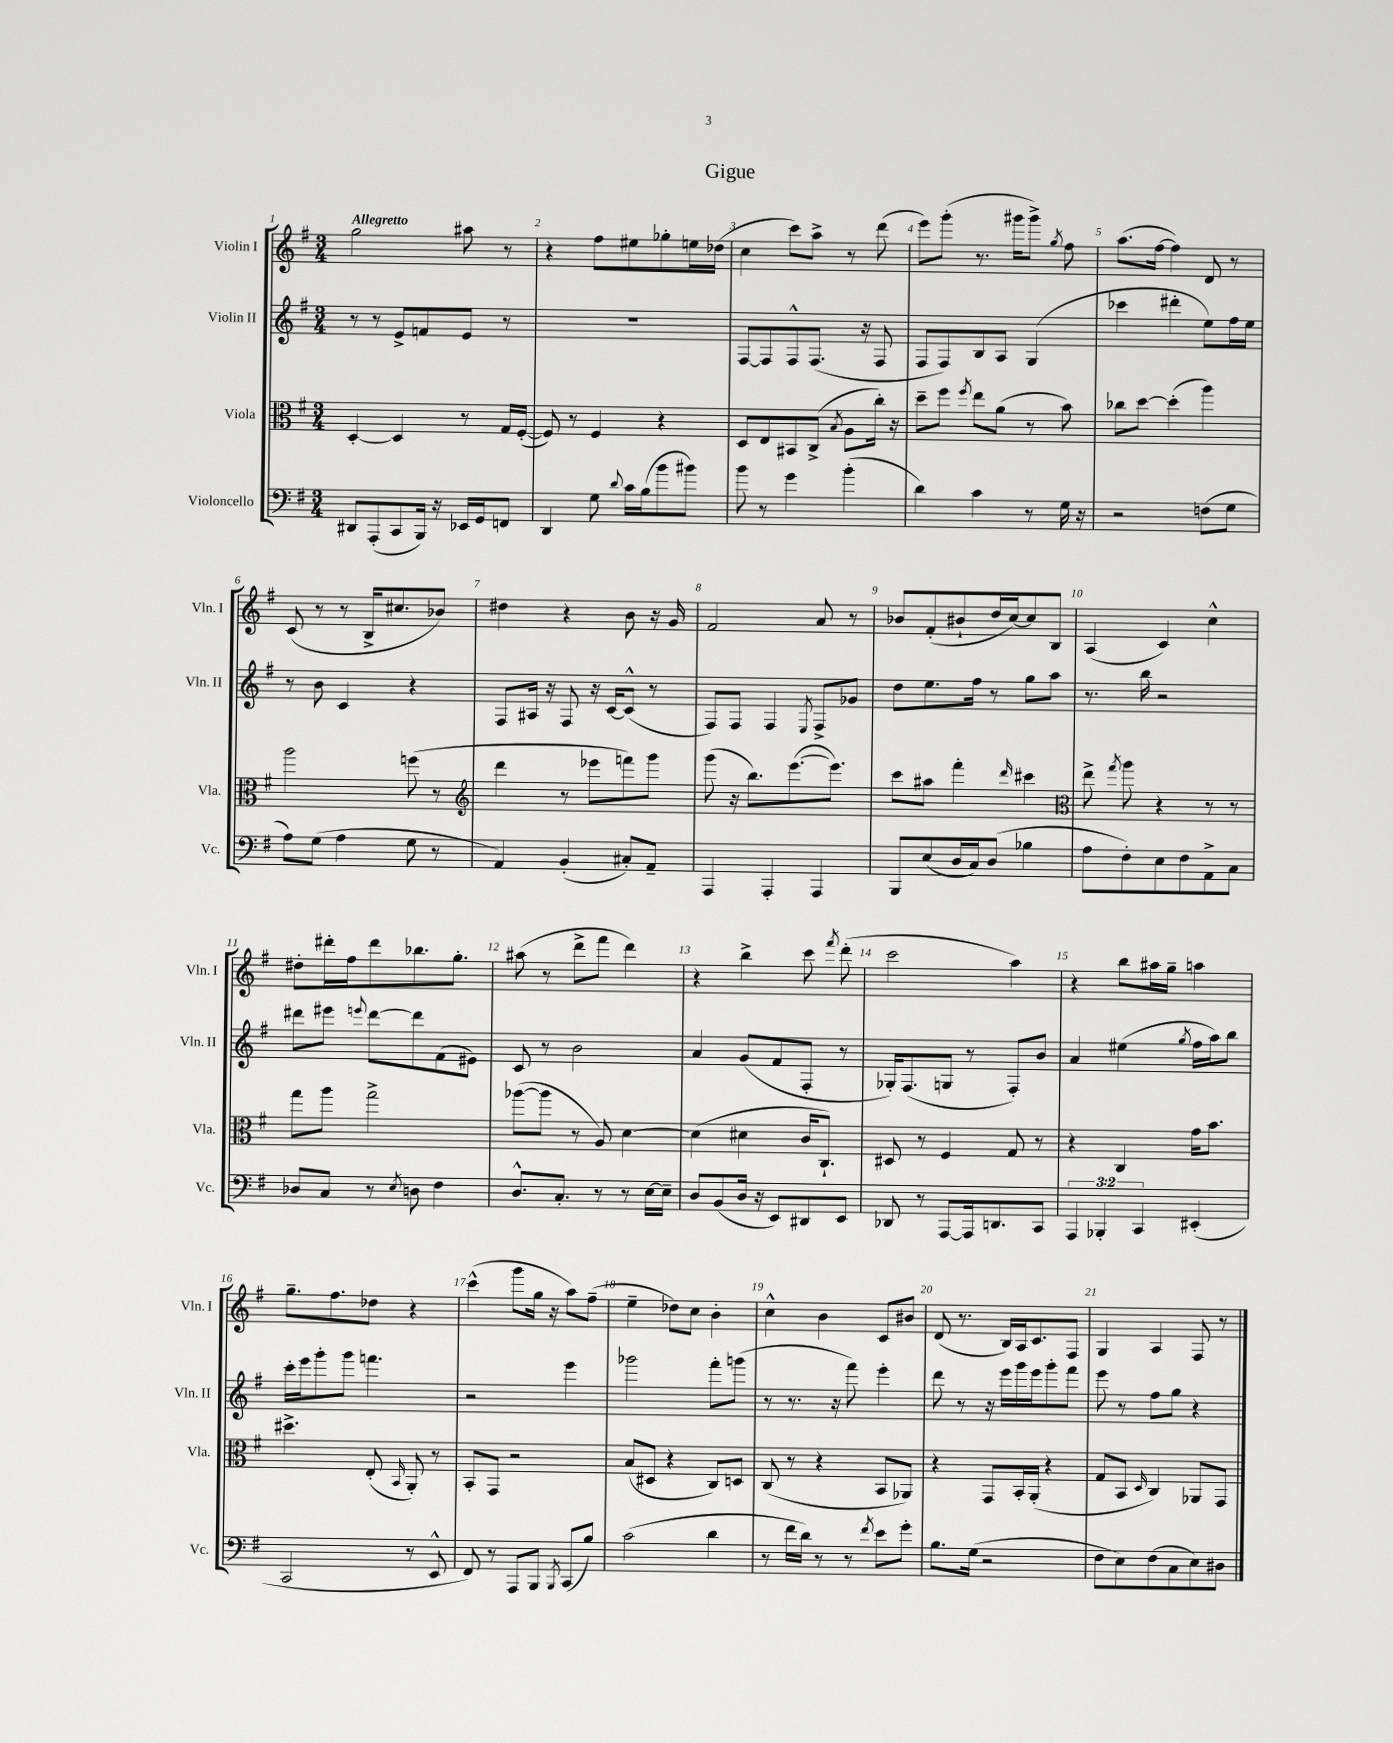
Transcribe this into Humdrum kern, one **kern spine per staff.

**kern	**kern	**kern	**kern
*staff4	*staff3	*staff2	*staff1
*clefF4	*clefC3	*clefG2	*clefG2
*k[f#]	*k[f#]	*k[f#]	*k[f#]
*M3/4	*M3/4	*M3/4	*M3/4
8DD#/L	[4D'/	8r	2gg\
(8AAA'/	.	8r	.
8CC/	4D/]	8e^/L	.
16BBB/Jk)	.	8f/	.
16r	.	.	.
16EE-/LL	8r	8e/J	8aa#\
16GG/J	.	.	.
8FF/J	16G/LL	8r	8r
.	([16F#'/JJ	.	.
=	=	=	=
4DD/	8F#/])	2.r	4r
.	8r	.	.
8G\	4F#/	.	8ff#\L
8qqd/	.	.	.
16c\LL	.	.	8ee#\
(16B\J	.	.	.
8b\	4r	.	8gg-'\
8b#\J)	.	.	16ee\L
.	.	.	(16dd-\JJ
=	=	=	=
8b\	8D/L	[8F#/L	4cc\
8r	8E/	8F#/]	.
4g\	8BB#/	8F#^^/	8ccc\L)
.	(8C^/J	(8.F#/J	8aa^\J
.	8qB/	.	.
(4b'\	8A\L	.	8r
.	.	16r	.
.	16cc'\Jk)	8F#/	(8ddd\
.	16r	.	.
=	=	=	=
4d\)	8dd~\L	8F#/L	8eee\L)
.	8ff#\J	8F#/)	(8ggg'\J
.	8qff#/	.	.
4c\	8ee\L	8B/	8.r
.	(8a\J	8A/J	.
.	.	.	16ggg#\LK
8r	8r	(4G/	8ggg#^\J)
.	.	.	8qgg/
16G\	8b\)	.	8ff#\
16r	.	.	.
=	=	=	=
2r	8cc-\L	4ccc-\	(8.aa\L
.	[8dd\J	.	.
.	.	.	[16ff#\Jk
.	(4dd'\]	4ddd#'\	4ff#\])
(8F\L	4aa\)	8ee\L)	8d/
8G\J	.	16ff#\L	8r
.	.	16ee\JJ	.
=	=	=	=
8A\L)	2aa\	8r	(8c/
(8G\J	.	8b\	8r
4A\	.	4c/	8r
.	.	.	16B^/LK
.	.	.	8.cc#/
8G\	(8ff\	4r	.
8r	8r	.	8b-/J)
=	=	=	=
*	*clefG2	*	*
4AA/)	4ddd\	8F#/L	4dd#\
.	.	16A#/Jk	.
.	.	16r	.
(4BB'/	8r	8F#/	4r
.	8eee-\L	16r	.
.	.	[16c/LK	.
8C#'/L)	8fff\)	(8c^^/]J	8b\
8AA~/J	8ggg\J	8r	16r
.	.	.	16g/
=	=	=	=
4AAA/	(8ggg\	8F#/L)	2f#/
.	16r	8F#/J	.
.	8.bb\L)	.	.
4AAA'/	.	4F#/	.
.	([8.eee\	.	.
.	.	8qE/	.
4AAA/	.	8F#^/L	8a/
.	8.eee\]J)	.	.
.	.	8g-/J	8r
=	=	=	=
8BBB/L	8ccc\L	8dd\L	8b-/L
(8E/	8aa#\J	8.ee\	(8f#'/
16D/L	4fff#'\	.	8b#`/
16C/J)	.	16ff#\Jk	.
(8D/J	.	8r	16dd/L
.	.	.	[16cc/J)
.	16qqddd/	.	.
4B-\	4ccc#\	8gg\L	8cc/]
.	.	8aa\J	8B/J
=	=	=	=
*	*clefC3	*	*
8A\L	8ee^\	8.r	(4A/
.	8qgg/	.	.
8F#'\)	8aa\	.	.
.	.	16bb\	.
8E\	4r	2r	4c/)
8F#\	.	.	.
8AA^\	8r	.	4cc^^\
8C\J	8r	.	.
=	=	=	=
8D-/L	8gg\L	8ddd#\L	8dd#'\L
8C/J	8aa\J	8eee#\J	16ddd#'\L
.	.	.	16ff#\J
.	.	8qqeee/	.
8r	2gg^\	[8ddd#\L	8ddd#\
8qE/	.	.	.
8D\	.	8ddd#\]	8.bb-\
4F#\	.	(8f#\	.
.	.	.	8.gg'\J
.	.	8e#\J)	.
=	=	=	=
8.D^^/L	([8aa-\L	8c/	(8aa#\
.	8aa-\]J	8r	8r
8.C'/J	.	.	.
.	8r	2b\	8ddd^\L
8r	8A/)	.	8fff#\J
8r	[4d\	.	4ddd\)
[16E\LL	.	.	.
16E~\]JJ	.	.	.
=	=	=	=
8D/L	(4d\]	4a/	4r
(8BB/	.	.	.
16D/Jk	4d#\	(8g/L	4bb^\
16r	.	.	.
8EE/L)	.	8f#/	.
8DD#/	16c/LK	8F#'/J	8ccc\
.	8.C`/J)	.	.
.	.	.	8qfff#/
8EE/J	.	8r	(8ddd'\
=	=	=	=
8DD-/	8D#/	16G-'/LK)	2ccc\
.	.	(8.F#/	.
8r	8r	.	.
[8AAA/L	4F#/	8G/J	.
16AAA/]k	.	8r	.
8.DD/	.	.	.
.	8G/	8F#'/L)	4aa\)
8CC/J	8r	8b/J	.
=	=	=	=
6AAA/	4r	4a/	4r
6BBB-'/	.	.	.
.	4C/	(4ee#\	8bb\L
6CC/	.	.	.
.	.	.	16aa#\L
.	.	.	16gg~\JJ
.	.	8qgg/	.
(4EE#'/	16g\LK	16ff#\LL	4aa\
.	8.b\J	16aa\J)	.
.	.	8bb\J	.
=	=	=	=
2CC/	4.dd#^\	16ccc'\LL	8.gg~\L
.	.	16eee\J	.
.	.	8ggg'\	.
.	.	.	8.ff#\
.	.	8ggg\J	.
.	(8E'/	4.fff\	8dd-\J
.	16qqBB/	.	.
8r	8AA'/)	.	4r
8EE^^/	8r	.	.
=	=	=	=
8FF#/)	8BB'/L	2r	(4ccc^^\
8r	8GG/J	.	.
8AAA/L	2r	.	8ggg\L
8BBB/J	.	.	16gg\Jk
.	.	.	16r
8qBBB/	.	.	.
(8CC/L	.	4eee\	8aa\L)
8B/J)	.	.	(8ff#~\J
=	=	=	=
(2c\	(8B/L	2ggg-\	4ee~\
.	8D#/J	.	.
.	4r	.	8dd-\L)
.	.	.	8cc\J
4d\	8C/L)	8fff#'\L	4b'\
.	8D/J	(8ggg\J	.
=	=	=	=
8r	(8C/	8r	4cc^^\
16f#\LL	8r	8.r	.
16d\JJ)	.	.	.
8r	4r	.	4b\
.	.	16r	.
8r	.	8fff#\)	.
8qf#/	.	.	.
8e\L	8BB/L	4eee'\	8c/L
8g'\J	8AA-/J)	.	8b#/J
=	=	=	=
8.B\L	4r	8ddd\	(8d/
.	.	8r	8.r
(16G\Jk	.	.	.
2r	8GG/L	16r	.
.	.	16eee\LL	16B/LL)
.	16BB'/L	16ggg\	16A/J
.	(16AA'/JJ	16eee\J	8.c/
.	4r	8ggg'\	.
.	.	8fff#\J	8F#/J
=	=	=	=
8F#\L	8G/L	8eee\	4G/
8E\)	8BB/J	8r	.
.	16qqD/	.	.
(8F#\	4C/)	8ff#\L	4A/
8C\	.	8gg\J	.
8E\)	8AA-/L	4r	8F#/
8D#\J	8GG/J	.	8r
==	==	==	==
*-	*-	*-	*-
